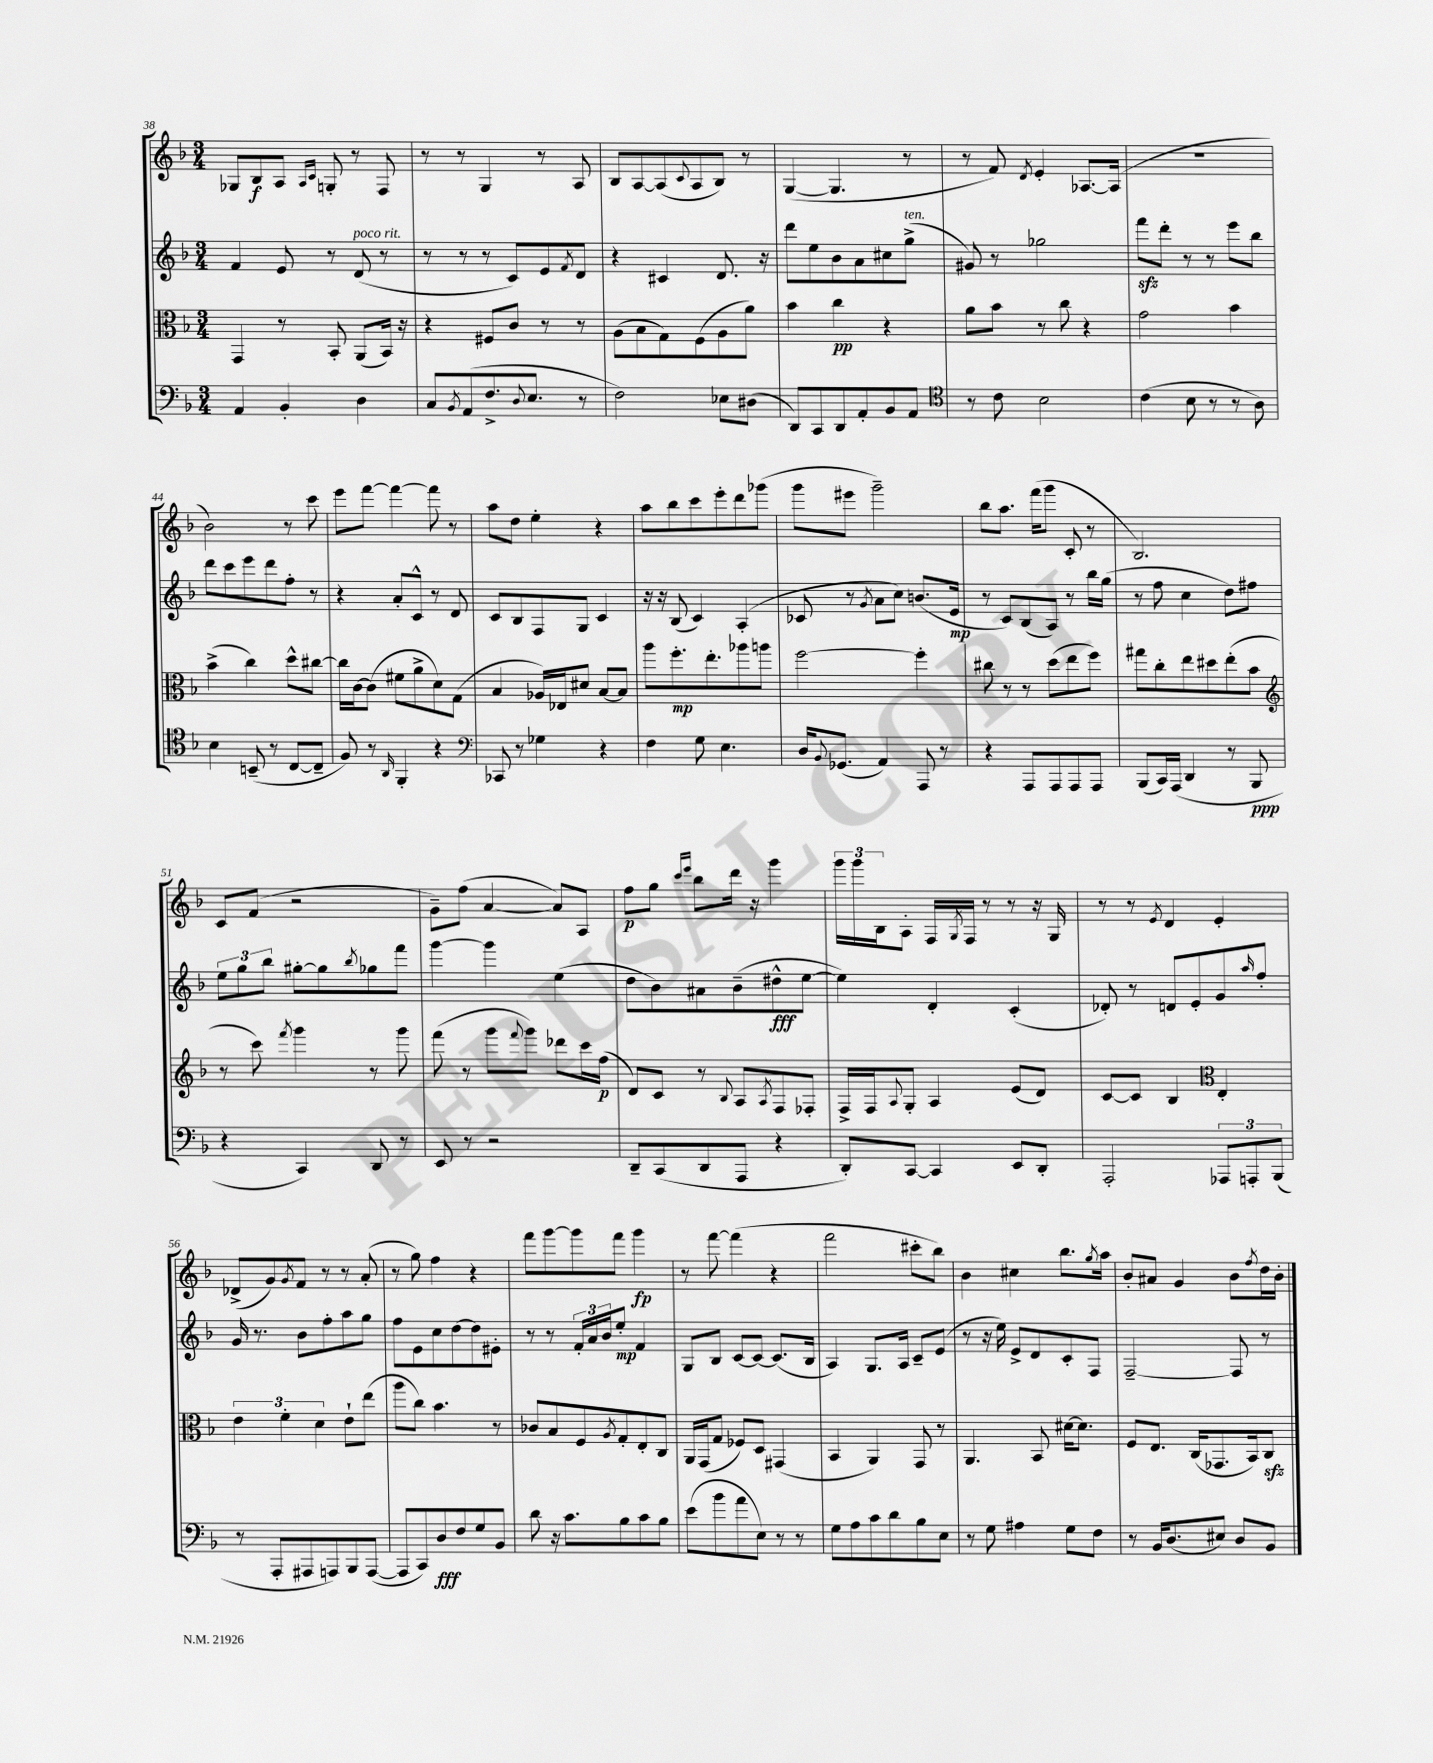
<<
\new StaffGroup <<
\new Staff = "s0" {
    \clef treble \key f \major \numericTimeSignature \time 3/4
    ges8 bes8\f a8 \grace { a16 c'16 } g8-. r8 f8 |
    r8 r8 g4 r8 a8 |
    bes8 a8~ a8( \appoggiatura { c'8 } a8 bes8) r8 |
    g4~( g4. r8 |
    r8 f'8) \acciaccatura { d'8 } e'4-. aes8.~ aes16( |
    R2. |
    bes'2) r8 c'''8 |
    e'''8 f'''8~ f'''4~ f'''8 r8 |
    a''8 d''8 e''4-. r4 |
    a''8 bes''8 c'''8 e'''8-. d'''8 ges'''8( |
    g'''8 eis'''8 g'''2--) |
    bes''8 a''8. f'''16( g'''8 c'8-. r8 |
    bes2.) |
    c'8 f'8( r2 |
    g'8--) f''8( a'4~ a'8) a8 |
    f''8\p g''8 \grace { c'''16 e'''16 } bes''8 d'''16 r16 g'''4 |
    \tuplet 3/2 { g'''16 g'''16 bes16 } a8-. f16 \acciaccatura { g8 } f16 r8 r8 r16 g16 |
    r8 r8 \acciaccatura { e'8 } d'4 e'4-. |
    des'8->( g'8) \acciaccatura { g'8 } f'8 r8 r8 a'8-.( |
    r8 g''8) f''4 r4 |
    f'''8 g'''8~ g'''8 f'''8 g'''4\fp |
    r8 f'''8~ f'''4( r4 |
    f'''2 cis'''8-. bes''8) |
    bes'4 cis''4 bes''8. \acciaccatura { g''8 } a''16 |
    bes'8-. ais'8 g'4 bes'8 \acciaccatura { f''8 } d''16 bes'16-. \bar "|." |
}
\new Staff = "s1" {
    \clef treble \key f \major \numericTimeSignature \time 3/4
    f'4 e'8 r8 d'8^\markup { \italic "poco rit." }( r8 |
    r8 r8 r8 c'8) e'8 \acciaccatura { f'8 } d'8 |
    r4 cis'4 d'8. r16 |
    d'''8 e''8 bes'8 a'8 cis''8 g''8->^\markup { \italic "ten." }( |
    gis'8) r8 ges''2 |
    f'''8\sfz d'''8-. r8 r8 e'''8 bes''8 |
    d'''8 c'''8 e'''8 d'''8 f''8-. r8 |
    r4 a'8-. c'8-^ r8 d'8 |
    c'8 bes8 f8 g8 c'4 |
    r16 r16 bes8( c'4) a4-.( |
    ces'8 r8 \acciaccatura { g'8 } a'8 c''8) b'8.( e'16\mp |
    r8 c'8) bes8( a8) r8 bes''16 g''16( |
    r8 f''8 c''4 d''8) fis''8 |
    \tuplet 3/2 { e''8 g''8 bes''8 } gis''8~-. gis''8 \acciaccatura { bes''8 } ges''8 f'''8 |
    g'''4~ g'''4 e''4( |
    d''8 bes'8) ais'8 bes'8--( dis''8-^\fff e''8~ |
    e''4) d'4-. c'4-.( |
    des'8-.) r8 d'8 e'8-. g'8 \grace { a''16 } f''8-. |
    g'16 r8. bes'8 f''8-. a''8 g''8 |
    f''8 e'8 c''8 d''8~ d''8 eis'8-. |
    r8 r8 \tuplet 3/2 { f'16-. a'16 bes'16 } e''8-.\mp f'4 |
    g8 bes8 c'8~ c'8~ c'8.( bes16 |
    a4) g8. a16 c'8-- e'8( |
    r8 r16 e''16) e'8-> d'8 c'8-. f8 |
    f2~-- f8 r8 \bar "|." |
}
\new Staff = "s2" {
    \clef alto \key f \major \numericTimeSignature \time 3/4
    g,4 r8 bes,8-. a,8( bes,16) r16 |
    r4 fis8 c'8 r8 r8 |
    a8( bes8 g8) f8( a8 a'8) |
    bes'4 c''4\pp r4 |
    a'8 bes'8 r8 c''8 r4 |
    g'2 bes'4 |
    bes'4->( c''4) d''8-^ cis''8~ |
    cis''16 c'16~ c'8( fis'8 a'8-> d'8) g8( |
    bes4 aes16) ees16 dis'8 bes8~ bes8 |
    a''8 f''8.-.\mp e''8.-. aes''8 a''8 |
    f''2~ f''4-. |
    cis''8 r8 r8 d''8( e''8 f''8) |
    gis''8 c''8-. e''8 dis''8 e''8-.( bes'8 |
    \clef treble r8 c'''8) \acciaccatura { f'''8 } g'''4 r8 g'''8 |
    f'''8( r8 g'''8 \appoggiatura { f'''8 } g'''8) des'''8 c'''16 f''16\p( |
    d'8) c'8 r8 \appoggiatura { bes8 } a8 \acciaccatura { a8 } f8 fes8-. |
    f16-> f16 \appoggiatura { a8 } g8-. a4 e'8( d'8) |
    c'8~ c'8 bes4 \clef alto e4-. |
    \tuplet 3/2 { e'4 f'4-. d'4 } e'8-! e''8( |
    a''8 c''8) bes'4. r8 |
    ces'8 bes8 f8 \acciaccatura { a8 } g8-. e8-. c8 |
    a,16 g,16( g8 fes8) d8 gis,4( |
    bes,4 a,4) g,8 r8 |
    a,4. bes,8 dis'16~ dis'8. |
    f8 e8. c16( ges,8. bes,16) c8\sfz \bar "|." |
}
\new Staff = "s3" {
    \clef bass \key f \major \numericTimeSignature \time 3/4
    a,4 bes,4-. d4 |
    c8 \acciaccatura { bes,8 } a,8( f8.-> \appoggiatura { d8 } e8. r8 |
    f2) ees8 dis8( |
    d,8) c,8 d,8 a,8-. bes,8 a,8 |
    \clef tenor r8 c'8 bes2 |
    c'4( bes8 r8 r8 a8) |
    bes4 b,8--( r8 c8~ c8-- |
    f8) r8 \grace { a,16 } f,4-. r4 |
    \clef bass ces,8 r8 ges4 r4 |
    f4 g8 e4. |
    d16 \appoggiatura { bes,8 } ges,8.( a,4) a,,8 r8 |
    r4 a,,8 a,,8 a,,8 a,,8 |
    bes,,8( c,16) a,,16( d,4 r8 bes,,8\ppp |
    r4 c,4) d,8 r8 |
    e,8 r8 r2 |
    d,8-- c,8( d,8 a,,8 r4 |
    d,8-.) c,8~ c,4 e,8 d,8-. |
    a,,2-. \tuplet 3/2 { aes,,8 a,,8-. bes,,8( } |
    r8 a,,8-. ais,,8 a,,8) bes,,8 a,,8~( |
    a,,8 c,8) d8\fff f8 g8 bes,8 |
    d'8 r16 c'8. bes8 c'8 bes8 |
    e'8( bes'8 a'8 e8) r8 r8 |
    g8 a8 c'8 d'8 bes8 e8 |
    r8 g8 ais4 g8 f8 |
    r8 bes,16 d8.( eis8) d8 bes,8 \bar "|." |
}
>>
>>
\layout { \context { \Score currentBarNumber = #38 } }
